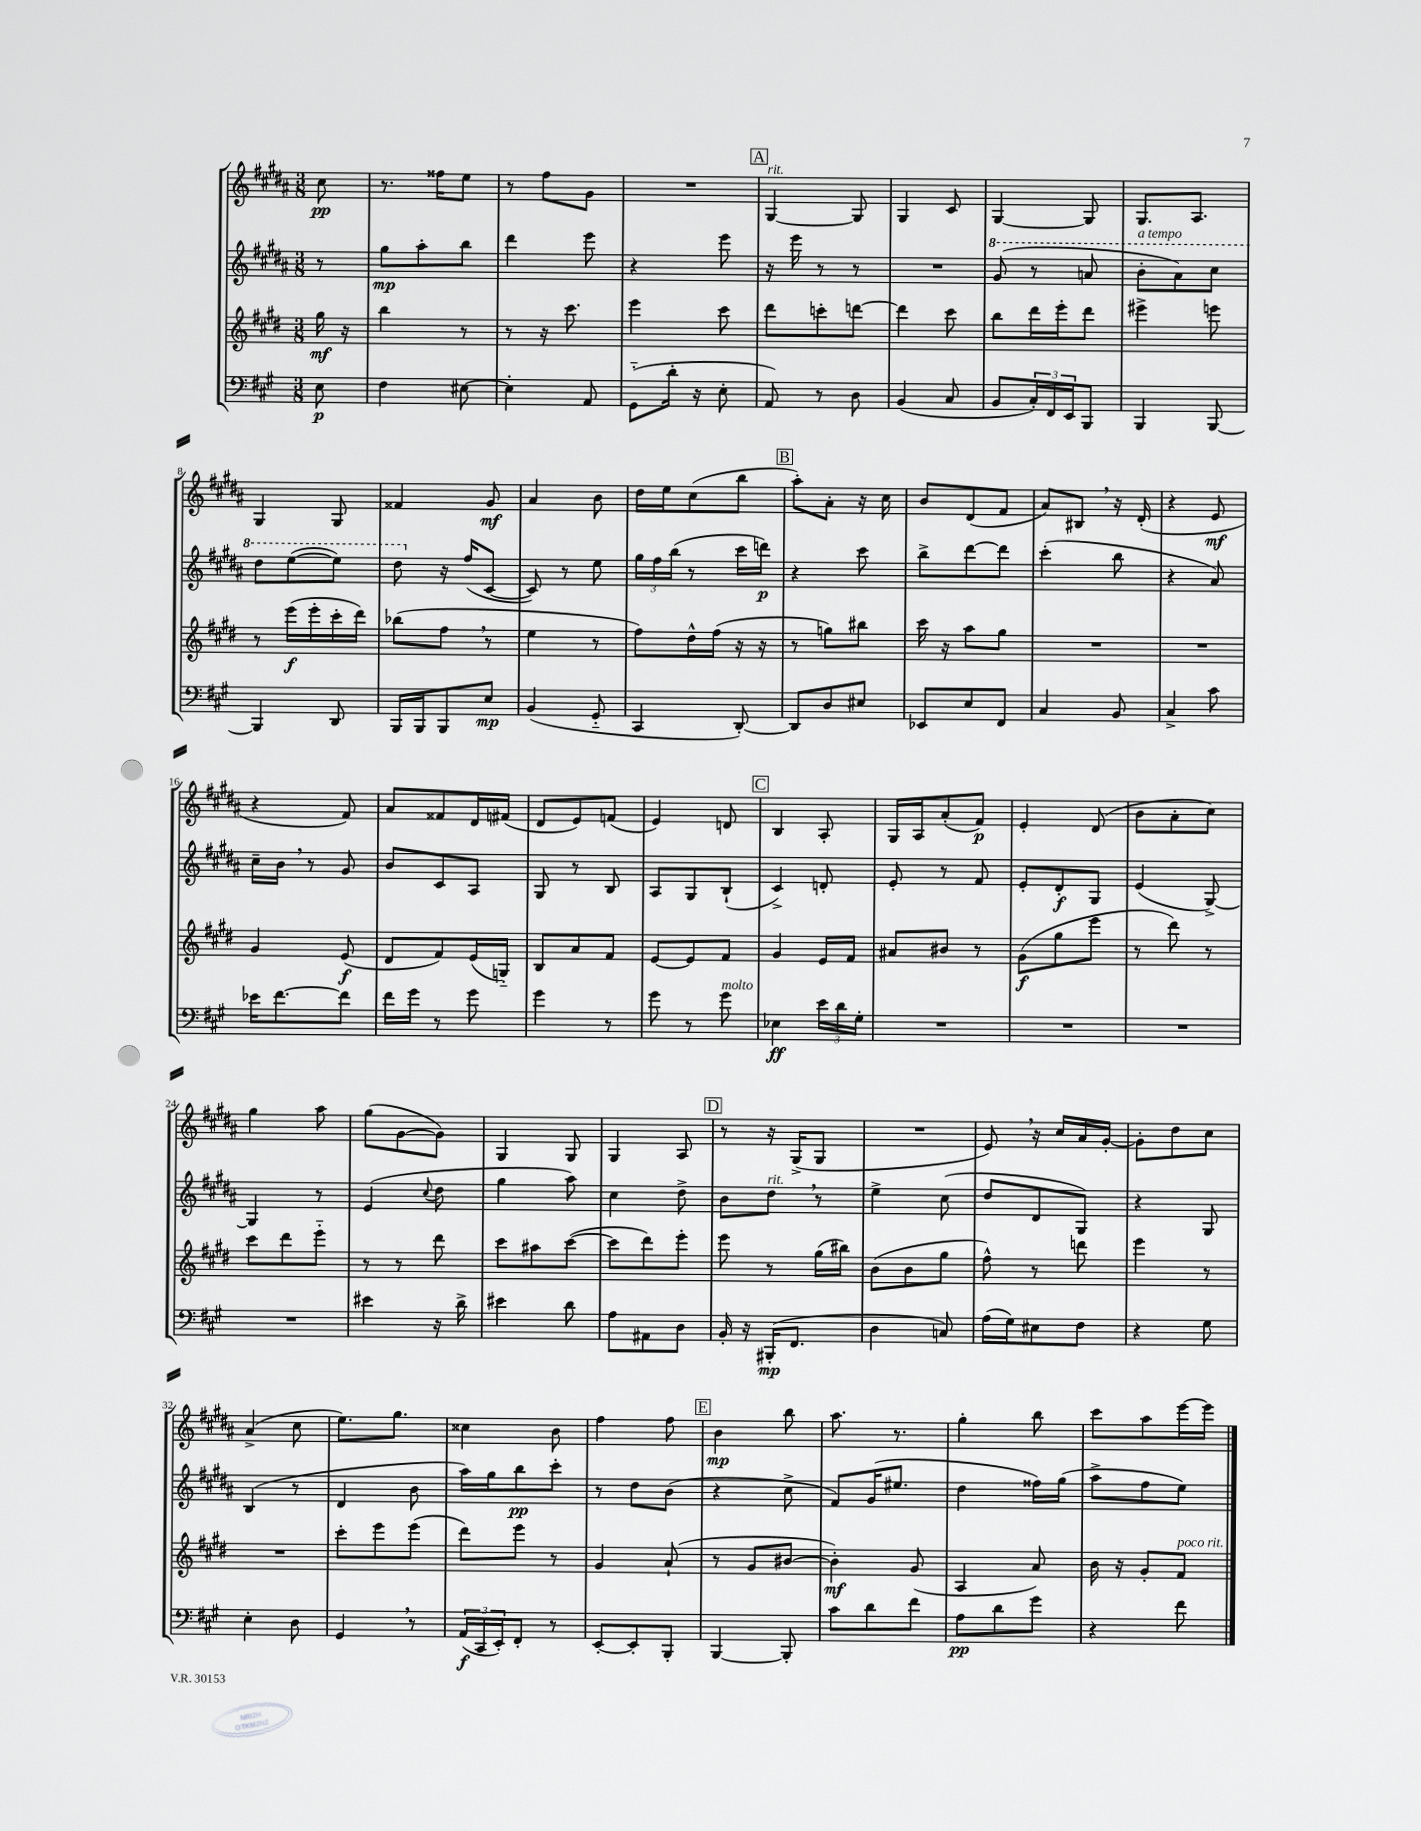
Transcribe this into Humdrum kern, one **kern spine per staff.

**kern	**dynam	**kern	**dynam	**kern	**dynam	**kern	**dynam
*part4	*part4	*part3	*part3	*part2	*part2	*part1	*part1
*staff4	*staff4	*staff3	*staff3	*staff2	*staff2	*staff1	*staff1
*clefF4	*	*clefG2	*	*clefG2	*	*clefG2	*
*k[f#c#g#]	*	*k[f#c#g#d#]	*	*k[f#c#g#d#a#]	*	*k[f#c#g#d#a#]	*
*M3/8	*	*M3/8	*	*M3/8	*	*M3/8	*
=	=	=	=	=	=	=	=
8E\	p	16gg#\	mf	8r	.	8cc#\	pp
.	.	16r	.	.	.	.	.
=1	=1	=1	=1	=1	=1	=1	=1
4F#\	.	4bb\	.	8gg#\L	mp	8.r	.
.	.	.	.	8aa#'\	.	.	.
.	.	.	.	.	.	16ff##X\KL	.
[8E#X\	.	8r	.	8bb\J	.	8ee\J	.
=2	=2	=2	=2	=2	=2	=2	=2
4E#'\]	.	8r	.	4ddd#\	.	8r	.
.	.	16r	.	.	.	8ff#\L	.
.	.	8.ccc#\	.	.	.	.	.
8AA/	.	.	.	8eee\	.	8g#\J	.
=3	=3	=3	=3	=3	=3	=3	=3
(8GG#\L	.	4eee\	.	4r	.	4.r	.
16d'\Jk	.	.	.	.	.	.	.
16r	.	.	.	.	.	.	.
8E'\	.	8ccc#\	.	8eee\	.	.	.
!!LO:REH:place=s1:t=A
=4	=4	=4	=4	=4	=4	=4	=4
!	!	!	!	!	!	!LO:TX:a:i:t=rit.	!
8AA/)	.	8ddd#\L	.	16r	.	[4G#/	.
.	.	.	.	16eee\	.	.	.
8r	.	8cccn'\	.	8r	.	.	.
8D\	.	[8dddn\J	.	8r	.	8G#/]	.
=5	=5	=5	=5	=5	=5	=5	=5
(4BB/	.	4ddd\]	.	4.r	.	4G#/	.
8C#/	.	8ccc#\	.	.	.	8c#/	.
=6	=6	=6	=6	=6	=6	=6	=6
*	*	*	*	*8va	*	*	*
8BB/L	.	8bb\L	.	(8gg#/	.	[4G#/	.
24C#'/L)	.	16ddd#\L	.	8r	.	.	.
24FF#/	.	.	.	.	.	.	.
.	.	16eee'\J	.	.	.	.	.
24EE/J	.	.	.	.	.	.	.
8BBB/J	.	8ddd#\J	.	8aan/	.	8G#/]	.
=7	=7	=7	=7	=7	=7	=7	=7
!	!	!	!	!LO:TX:a:i:t=a tempo	!	!	!
4BBB/	.	4eee#X^\	.	8bb'\L	.	8.G#/L	.
.	.	.	.	8aa#\)	.	.	.
.	.	.	.	.	.	8.A#/J	.
[8BBB/	.	8eeen\	.	8ccc#\J	.	.	.
!!LO:LB:g=z
=8	=8	=8	=8	=8	=8	=8	=8
4BBB/]	.	8r	.	8ddd#\L	.	4G#/	.
.	.	(16eee\LL	f	([8eee\	.	.	.
.	.	16eee'\	.	.	.	.	.
8DD/	.	16ccc#'\	.	8eee\J])	.	8G#/	.
.	.	16ddd#\JJ)	.	.	.	.	.
=9	=9	=9	=9	=9	=9	=9	=9
16BBB/LL	.	(8bb-X\L	.	8ddd#\	.	4f##X/	.
16BBB/J	.	.	.	.	.	.	.
*	*	*	*	*X8va	*	*	*
8BBB/	.	8ff#,\J	.	16r	.	.	.
.	.	.	.	(16ff#/KL	.	.	.
8E/J	mp	8r	.	[8c#/J	.	8g#/	mf
=10	=10	=10	=10	=10	=10	=10	=10
(4BB/	.	4ee\	.	8c#/])	.	4a#/	.
.	.	.	.	8r	.	.	.
8GG#/	.	8r	.	8ee\	.	8b\	.
=11	=11	=11	=11	=11	=11	=11	=11
4CC#/	.	8ff#\L)	.	24gg#\LL	.	16dd#\LL	.
.	.	.	.	24ff#\	.	.	.
.	.	.	.	.	.	16ee\J	.
.	.	.	.	(24bb\JJ	.	.	.
.	.	16dd#^^\L	.	8r	.	(8cc#\	.
.	.	(16ff#\JJ	.	.	.	.	.
[8DD'/)	.	16r	.	16ccc#\LL	.	8bb\J	.
.	.	16r	.	16dddn\JJ)	p	.	.
!!LO:REH:place=s1:t=B
=12	=12	=12	=12	=12	=12	=12	=12
8DD/L]	.	8r	.	4r	.	8aa#'\L)	.
8D/	.	8ggn\L)	.	.	.	8a#'\J	.
8E#X/J	.	8bb#X\J	.	8ccc#\	.	16r	.
.	.	.	.	.	.	16cc#\	.
=13	=13	=13	=13	=13	=13	=13	=13
8EE-X/L	.	16ccc#\	.	8bb^\L	.	8b/L	.
.	.	16r	.	.	.	.	.
8E/	.	8aa\L	.	[8ddd#\	.	(8d#/	.
8FF#/J	.	8gg#\J	.	8ddd#\J]	.	8f#/J	.
=14	=14	=14	=14	=14	=14	=14	=14
4C#/	.	4.r	.	(4ccc#'\	.	8a#/L)	.
.	.	.	.	.	.	8B#X,/J	.
8BB/	.	.	.	8bb\	.	16r	.
.	.	.	.	.	.	(16d#'/	.
=15	=15	=15	=15	=15	=15	=15	=15
4C#^/	.	4.r	.	4r	.	4r	.
8c#\	.	.	.	8a#/)	.	8e/	mf
!!LO:LB:g=z
=16	=16	=16	=16	=16	=16	=16	=16
16e-X\KL	.	4g#/	.	16cc#~\LL	.	4r	.
[8.f#\	.	.	.	16b,\JJ	.	.	.
.	.	.	.	8r	.	.	.
8f#\J]	.	(8e/	f	8g#/	.	8f#/)	.
=17	=17	=17	=17	=17	=17	=17	=17
16f#\LL	.	8d#/L	.	8b/L	.	8a#/L	.
16g#\JJ	.	.	.	.	.	.	.
8r	.	8f#/)	.	8c#/	.	8f##X/	.
8g#\	.	(16e/L	.	8A#/J	.	16d#/L	.
.	.	16Gn/JJ)	.	.	.	(16f#X/JJ	.
=18	=18	=18	=18	=18	=18	=18	=18
4g#\	.	8B/L	.	8G#/	.	8d#/L	.
.	.	8a/	.	8r	.	8e/)	.
8r	.	8f#/J	.	8B/	.	(8fn/J	.
=19	=19	=19	=19	=19	=19	=19	=19
8g#\	.	[8e/L	.	8A#/L	.	4e/)	.
8r	.	8e/]	.	8G#/	.	.	.
!LO:TX:a:i:t=molto	!	!	!	!	!	!	!
8g#\	.	8f#/J	.	(8B`/J	.	8dn/	.
!!LO:REH:place=s1:t=C
=20	=20	=20	=20	=20	=20	=20	=20
4E-X\	ff	4g#/	.	4c#^/)	.	4B/	.
24e\LL	.	16e/LL	.	8dn'/	.	8A#'/	.
24d\	.	.	.	.	.	.	.
.	.	16f#/JJ	.	.	.	.	.
24G#'\JJ	.	.	.	.	.	.	.
=21	=21	=21	=21	=21	=21	=21	=21
4.r	.	8a#X/L	.	8e'/	.	16G#/LL	.
.	.	.	.	.	.	16A#/J	.
.	.	8b#X/J	.	8r	.	(8a#'/	.
.	.	8r	.	8f#/	.	8f#/J)	p
=22	=22	=22	=22	=22	=22	=22	=22
4.r	.	(8g#\L	f	8e'/L	.	4e'/	.
.	.	8gg#\	.	8d#'/	f	.	.
.	.	8eee\J	.	8G#/J	.	(8d#/	.
=23	=23	=23	=23	=23	=23	=23	=23
4.r	.	8r	.	(4e/	.	8b\L	.
.	.	8ddd#\)	.	.	.	8a#'\	.
.	.	8r	.	[8G#^/)	.	8cc#\J)	.
!!LO:LB:g=z
=24	=24	=24	=24	=24	=24	=24	=24
4.r	.	8ccc#\L	.	4G#/]	.	4gg#\	.
.	.	8ddd#\	.	.	.	.	.
.	.	8eee\J	.	8r	.	8aa#\	.
=25	=25	=25	=25	=25	=25	=25	=25
4e#X\	.	8r	.	(4e/	.	(8gg#\L	.
.	.	8r	.	.	.	[8g#\	.
.	.	.	.	8qqcc#/	.	.	.
16r	.	8ddd#\	.	8dd#\	.	8g#\J])	.
16d^\	.	.	.	.	.	.	.
=26	=26	=26	=26	=26	=26	=26	=26
4e#X\	.	8ccc#\L	.	4gg#\	.	4G#/	.
.	.	8aa#X\	.	.	.	.	.
8d\	.	([8ccc#\J	.	8aa#\)	.	8G#/	.
=27	=27	=27	=27	=27	=27	=27	=27
8A\L	.	8ccc#\L]	.	4cc#\	.	4G#/	.
8AA#X\	.	8ddd#\)	.	.	.	.	.
8D\J	.	8eee'\J	.	8dd#^\	.	8A#/	.
!!LO:REH:place=s1:t=D
=28	=28	=28	=28	=28	=28	=28	=28
16BB'/	.	8eee\	.	8b\L	.	8r	.
16r	.	.	.	.	.	.	.
!	!	!	!	!LO:TX:a:i:t=rit.	!	!	!
(16BBB#X'/KL	mp	8r	.	8dd#,\J	.	16r	.
8.FF#/J	.	.	.	.	.	(16G#^/KL	.
.	.	(16gg#\LL	.	8r	.	8G#/J	.
.	.	16bb#X\JJ)	.	.	.	.	.
=29	=29	=29	=29	=29	=29	=29	=29
4D\	.	(8b\L	.	4ee^\	.	4.r	.
.	.	8b\	.	.	.	.	.
8Cn/)	.	8gg#\J	.	(8cc#\	.	.	.
=30	=30	=30	=30	=30	=30	=30	=30
(16A\LL	.	8ff#^^\)	.	8dd#/L	.	8e,/)	.
16G#\J)	.	.	.	.	.	.	.
8E#X\	.	8r	.	8d#/	.	16r	.
.	.	.	.	.	.	16cc#/LL	.
8F#\J	.	8dddn\	.	8G#/J)	.	16a#/	.
.	.	.	.	.	.	[16g#'/JJ	.
=31	=31	=31	=31	=31	=31	=31	=31
4r	.	4eee\	.	4r	.	8g#'\L]	.
.	.	.	.	.	.	8dd#\	.
8G#\	.	8r	.	8G#/	.	8cc#\J	.
!!LO:LB:g=z
=32	=32	=32	=32	=32	=32	=32	=32
4E'\	.	4.r	.	(4B/	.	(4a#^/	.
8D\	.	.	.	8r	.	8cc#\	.
=33	=33	=33	=33	=33	=33	=33	=33
4GG#,/	.	8ccc#'\L	.	4d#/	.	8.ee\L)	.
.	.	8eee\	.	.	.	.	.
.	.	.	.	.	.	8.gg#\J	.
8r	.	(8eee\J	.	8b\	.	.	.
=34	=34	=34	=34	=34	=34	=34	=34
(24AA/LL	f	8ddd#\L)	.	16aa#\LL)	.	4cc##X\	.
24CC#/	.	.	.	.	.	.	.
.	.	.	.	16gg#\J	.	.	.
24EE'/J)	.	.	.	.	.	.	.
8FF#'/J	.	8eee\J	.	8bb\	pp	.	.
8r	.	8r	.	8ccc#'\J	.	8b\	.
=35	=35	=35	=35	=35	=35	=35	=35
[8EE'/L	.	4g#/	.	8r	.	4ff#\	.
8EE'/]	.	.	.	8dd#\L	.	.	.
8BBB'/J	.	(8a`/	.	(8b\J	.	8ff#\	.
!!LO:REH:place=s1:t=E
=36	=36	=36	=36	=36	=36	=36	=36
[4BBB/	.	8r	.	4r	.	4b\	mp
.	.	8g#/L	.	.	.	.	.
8BBB'/]	.	[8b#X/J	.	8cc#^\	.	8bb\	.
=37	=37	=37	=37	=37	=37	=37	=37
8c#\L	.	4b#'\])	mf	8f#/L)	.	8.aa#\	.
8d\	.	.	.	(16g#/K	.	.	.
.	.	.	.	8.ee#X/J	.	8.r	.
8f#\J	.	(8g#/	.	.	.	.	.
=38	=38	=38	=38	=38	=38	=38	=38
8A\L	pp	4A/	.	4dd#\	.	4gg#'\	.
8d\	.	.	.	.	.	.	.
8g#\J	.	8a/)	.	16ff##X\LL)	.	8bb\	.
.	.	.	.	(16gg#\JJ	.	.	.
=39	=39	=39	=39	=39	=39	=39	=39
4r	.	16b\	.	8aa#^\L	.	8ccc#\L	.
.	.	16r	.	.	.	.	.
.	.	8g#'/L	.	8ff#\	.	8aa#\	.
!	!	!LO:TX:a:i:t=poco rit.	!	!	!	!	!
8f#\	.	8f#/J	.	8ee\J)	.	[16eee\L	.
.	.	.	.	.	.	16eee\JJ]	.
==	==	==	==	==	==	==	==
*-	*-	*-	*-	*-	*-	*-	*-
